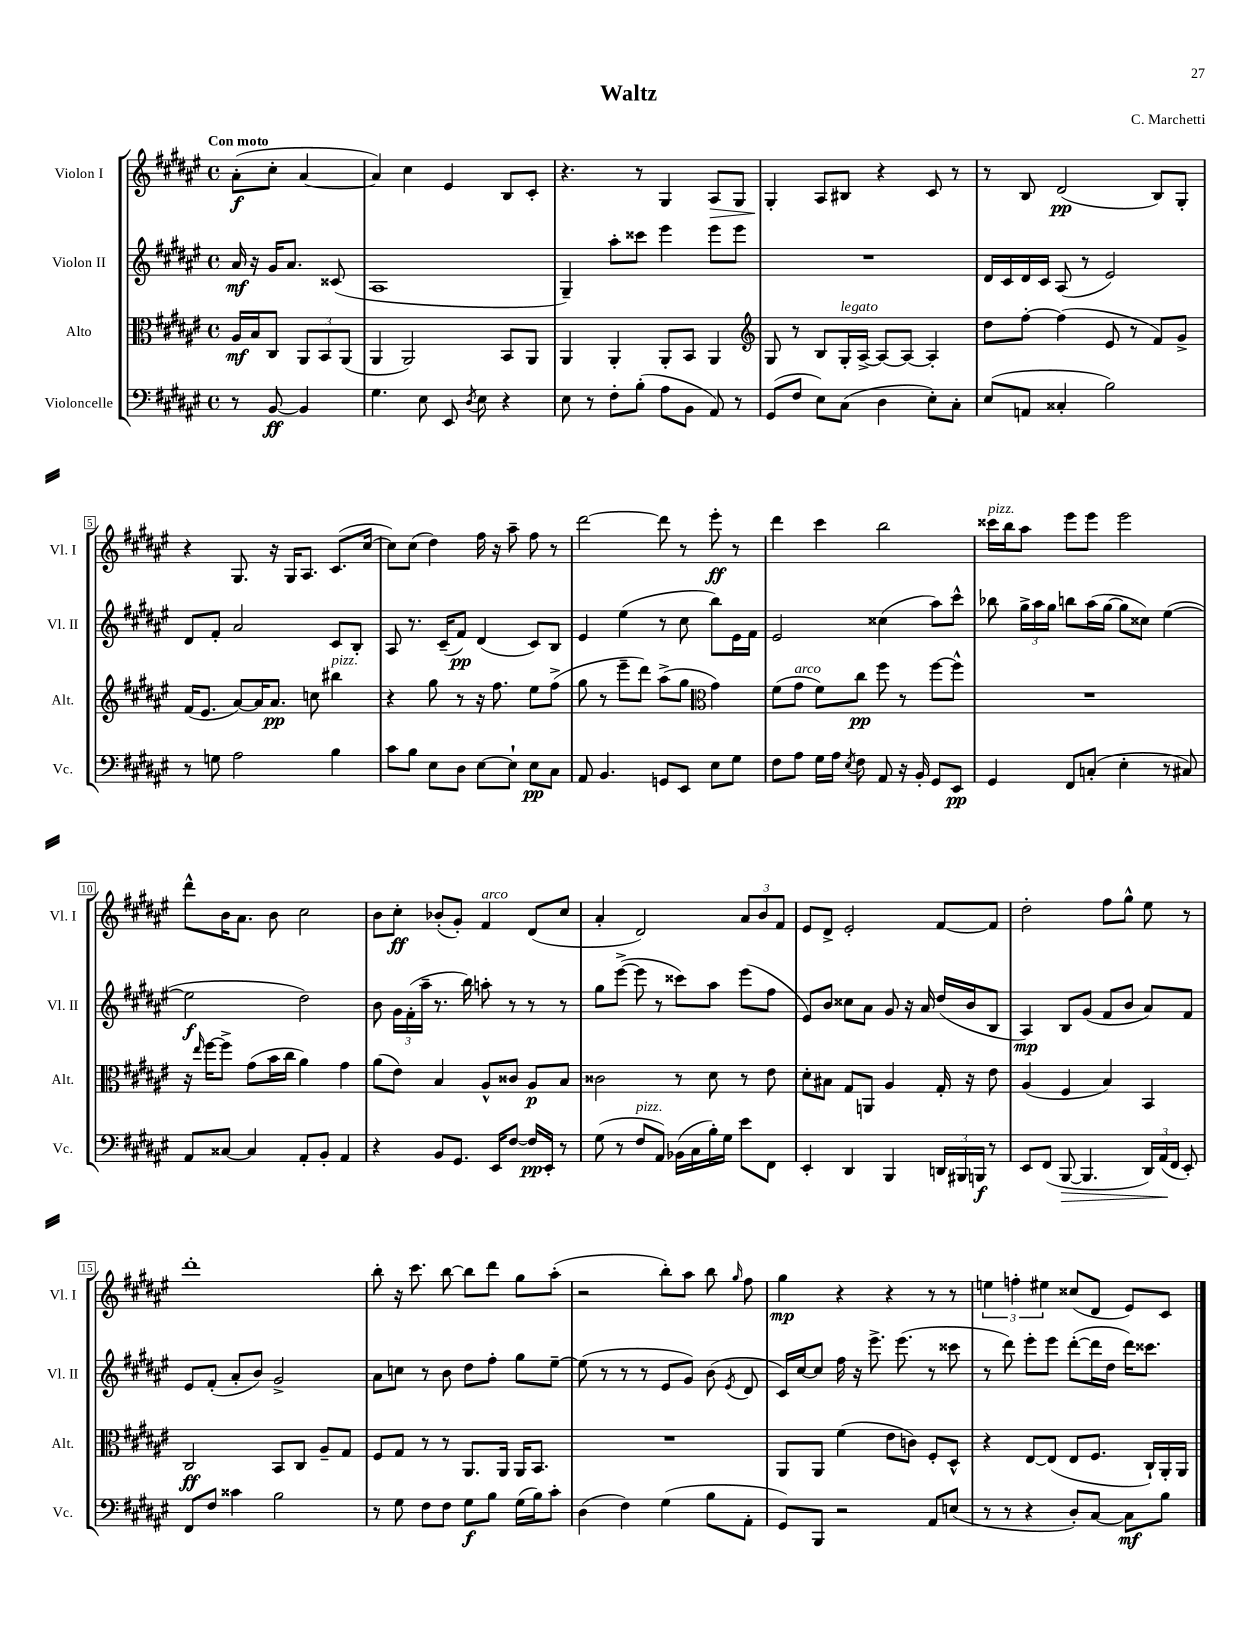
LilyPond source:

\header { title = "Waltz" composer = "C. Marchetti" }
<<
\new StaffGroup <<
\new Staff = "s0" \with { instrumentName = "Violon I" shortInstrumentName = "Vl. I" } {
    \clef treble \key fis \major \defaultTimeSignature \time 4/4 \partial 2 \tempo "Con moto"
    \autoBeamOff ais'8[-.\f( cis''8]-. ais'4~ |
    ais'4) cis''4 eis'4 b8[ cis'8]-. |
    r4. r8 gis4 ais8[\> gis8] |
    gis4-.\! ais8[ bis8] r4 cis'8 r8 |
    r8 b8 dis'2\pp( b8[) gis8]-. |
    r4 gis8. r16 gis16[ ais8.] cis'8.[( cis''16]~ |
    cis''8[) cis''8]( dis''4) fis''16 r16 ais''8-- fis''8 r8 |
    dis'''2~ dis'''8 r8 eis'''8-.\ff r8 |
    dis'''4 cis'''4 b''2 |
    cisis'''16[^\markup { \italic "pizz." } b''16 ais''8] eis'''8[ eis'''8] eis'''2 |
    dis'''8[-^ b'16 ais'8.] b'8 cis''2 |
    b'8[ cis''8]-.\ff bes'8[-.( gis'8]-.) fis'4^\markup { \italic "arco" } dis'8[( cis''8] |
    ais'4-. dis'2) \tuplet 3/2 { ais'8[ b'8 fis'8] } |
    eis'8[ dis'8]-> eis'2-. fis'8[~ fis'8] |
    dis''2-. fis''8[ gis''8]-^ eis''8 r8 |
    dis'''1-. |
    b''8-. r16 cis'''8. b''8~ b''8[ dis'''8] gis''8[ ais''8]-.( |
    r2 b''8[-.) ais''8] b''8 \grace { gis''16 } fis''8 |
    gis''4\mp r4 r4 r8 r8 |
    \tuplet 3/2 { e''4 f''4-. eis''4 } cisis''8[( dis'8] eis'8[) cis'8] \bar "|." |
}
\new Staff = "s1" \with { instrumentName = "Violon II" shortInstrumentName = "Vl. II" } {
    \clef treble \key fis \major \defaultTimeSignature \time 4/4 \partial 2
    \autoBeamOff ais'16\mf r16 gis'16[ ais'8.] cisis'8( |
    ais1 |
    gis4--) ais''8[-. cisis'''8] eis'''4 eis'''8[ eis'''8] |
    R1 |
    dis'16[ cis'16 dis'16 cis'16] ais8( r8 eis'2) |
    dis'8[ fis'8]-. ais'2 cis'8[ b8]-. |
    ais8 r8. cis'16[--( fis'8]\pp) dis'4( cis'8[) b8] |
    eis'4 eis''4( r8 cis''8 b''8[) eis'16 fis'16] |
    eis'2 cisis''4( ais''8[) cis'''8]-^ |
    bes''8 \tuplet 3/2 { gis''16[-> ais''16 gis''16] } b''8[ ais''16( gis''16]~ gis''8[ cisis''8]) eis''4~( |
    eis''2\f dis''2) |
    b'8 \tuplet 3/2 { gis'16[ fis'16-.( ais''16]-- } r8. b''16) a''8-. r8 r8 r8 |
    gis''8[ eis'''8]~->( eis'''8 r8 cisis'''8[) ais''8] eis'''8[( fis''8] |
    eis'8[) b'8] cisis''8[ ais'8] gis'8 r16 ais'16 dis''16[( b'16 b8] |
    ais4\mp) b8[ gis'8]( fis'8[ b'8] ais'8[) fis'8] |
    eis'8[ fis'8]-.( ais'8[-. b'8]) gis'2-> |
    ais'8[ c''8] r8 b'8 dis''8[ fis''8]-. gis''8[ eis''8]~-- |
    eis''8( r8 r8 r8 eis'8[ gis'8]) b'8( \acciaccatura { eis'8 } dis'8 |
    cis'16[) cis''16~ cis''8] fis''16 r16 eis'''8.-> eis'''8.( r8 cisis'''8 |
    r8 dis'''8) eis'''8[-. eis'''8] dis'''8[~-.( dis'''16 dis''16] dis'''16[) cisis'''8.] \bar "|." |
}
\new Staff = "s2" \with { instrumentName = "Alto" shortInstrumentName = "Alt." } {
    \clef alto \key fis \major \defaultTimeSignature \time 4/4 \partial 2
    \autoBeamOff ais16[\mf b16 cis8] \tuplet 3/2 { ais,8[ b,8 ais,8]( } |
    ais,4 ais,2) b,8[ ais,8] |
    ais,4 ais,4-. ais,8[-. b,8] ais,4 |
    \clef treble gis8 r8 b8[ gis16-.^\markup { \italic "legato" } ais16]~-> ais8[~ ais8]~ ais4-. |
    dis''8[ fis''8]~-. fis''4( eis'8 r8 fis'8[) gis'8]-> |
    fis'16[( eis'8.] ais'8[~) ais'16 ais'8.]\pp c''8 bis''4^\markup { \italic "pizz." } |
    r4 gis''8 r8 r16 fis''8. eis''8[ fis''8]->( |
    gis''8 r8 eis'''8[-- dis'''8]) ais''8[->( gis''8] \clef alto gis'4) |
    fis'8[( gis'8]^\markup { \italic "arco" } fis'8[) cis''8]\pp fis''8 r8 fis''8[~ fis''8]-^ |
    R1 |
    r16 \grace { eis''16 } fis''16[~ fis''8]-> gis'8[( b'16 cis''16] ais'4) gis'4 |
    ais'8[( eis'8]) b4 ais8[-^ cisis'8] ais8[\p b8] |
    cisis'2 r8 dis'8 r8 eis'8 |
    dis'8[-. bis8] gis8[ a,8] ais4 gis16-. r16 eis'8 |
    ais4( fis4 b4) b,4 |
    cis2\ff b,8[ cis8] ais8[-- gis8] |
    fis8[ gis8] r8 r8 ais,8.[ ais,16] ais,16[ b,8.] |
    R1 |
    ais,8[ ais,8] fis'4( eis'8[ c'8]) fis8[-. dis8]-^ |
    r4 eis8[~ eis8]( eis8[ fis8.] cis16[-!) ais,16-. ais,16] \bar "|." |
}
\new Staff = "s3" \with { instrumentName = "Violoncelle" shortInstrumentName = "Vc." } {
    \clef bass \key fis \major \defaultTimeSignature \time 4/4 \partial 2
    \autoBeamOff r8 b,8~\ff b,4 |
    gis4. eis8 eis,8 \acciaccatura { dis8 } eis8 r4 |
    eis8 r8 fis8[-. b8]-.( ais8[ b,8] ais,8) r8 |
    gis,8[( fis8] eis8[) cis8]( dis4 eis8[-.) cis8]-. |
    eis8[( a,8] cisis4-. b2) |
    r8 g8 ais2 b4 |
    cis'8[ b8] eis8[ dis8] eis8[~ eis8]-! eis8[\pp cis8] |
    ais,8 b,4. g,8[ eis,8] eis8[ gis8] |
    fis8[ ais8] gis16[ ais16] \acciaccatura { eis8 } fis8 ais,8 r16 b,16-. gis,8[ eis,8]\pp |
    gis,4 fis,8[ c8]-.( eis4-. r8 cis8) |
    ais,8[ cisis8]~ cisis4 ais,8[-. b,8]-. ais,4 |
    r4 b,8[ gis,8.] eis,16[ fis8]~ fis16[\pp eis,16]-. r8 |
    gis8( r8 fis8[^\markup { \italic "pizz." } ais,8]) bes,16[( cis16 b16-.) gis16] eis'8[ fis,8] |
    eis,4-. dis,4 b,,4 \tuplet 3/2 { d,16[ bis,,16 b,,16]\f } r8 |
    eis,8[ fis,8]( b,,8~\> b,,4. \tuplet 3/2 { dis,16[) ais,16\!( fis,16] } eis,8-.) |
    fis,8[ fis8] cisis'4 b2 |
    r8 gis8 fis8[ fis8] gis8[\f b8] gis16[( b16) cis'8]-. |
    dis4( fis4) gis4( b8[ ais,8]-. |
    gis,8[) b,,8] r2 ais,8[ e8]( |
    r8 r8 r4 dis8[-.) cis8]~ cis8[\mf b8] \bar "|." |
}
>>
>>
\layout { \context { \Score \override BarNumber.stencil = #(make-stencil-boxer 0.1 0.3 ly:text-interface::print) } }
